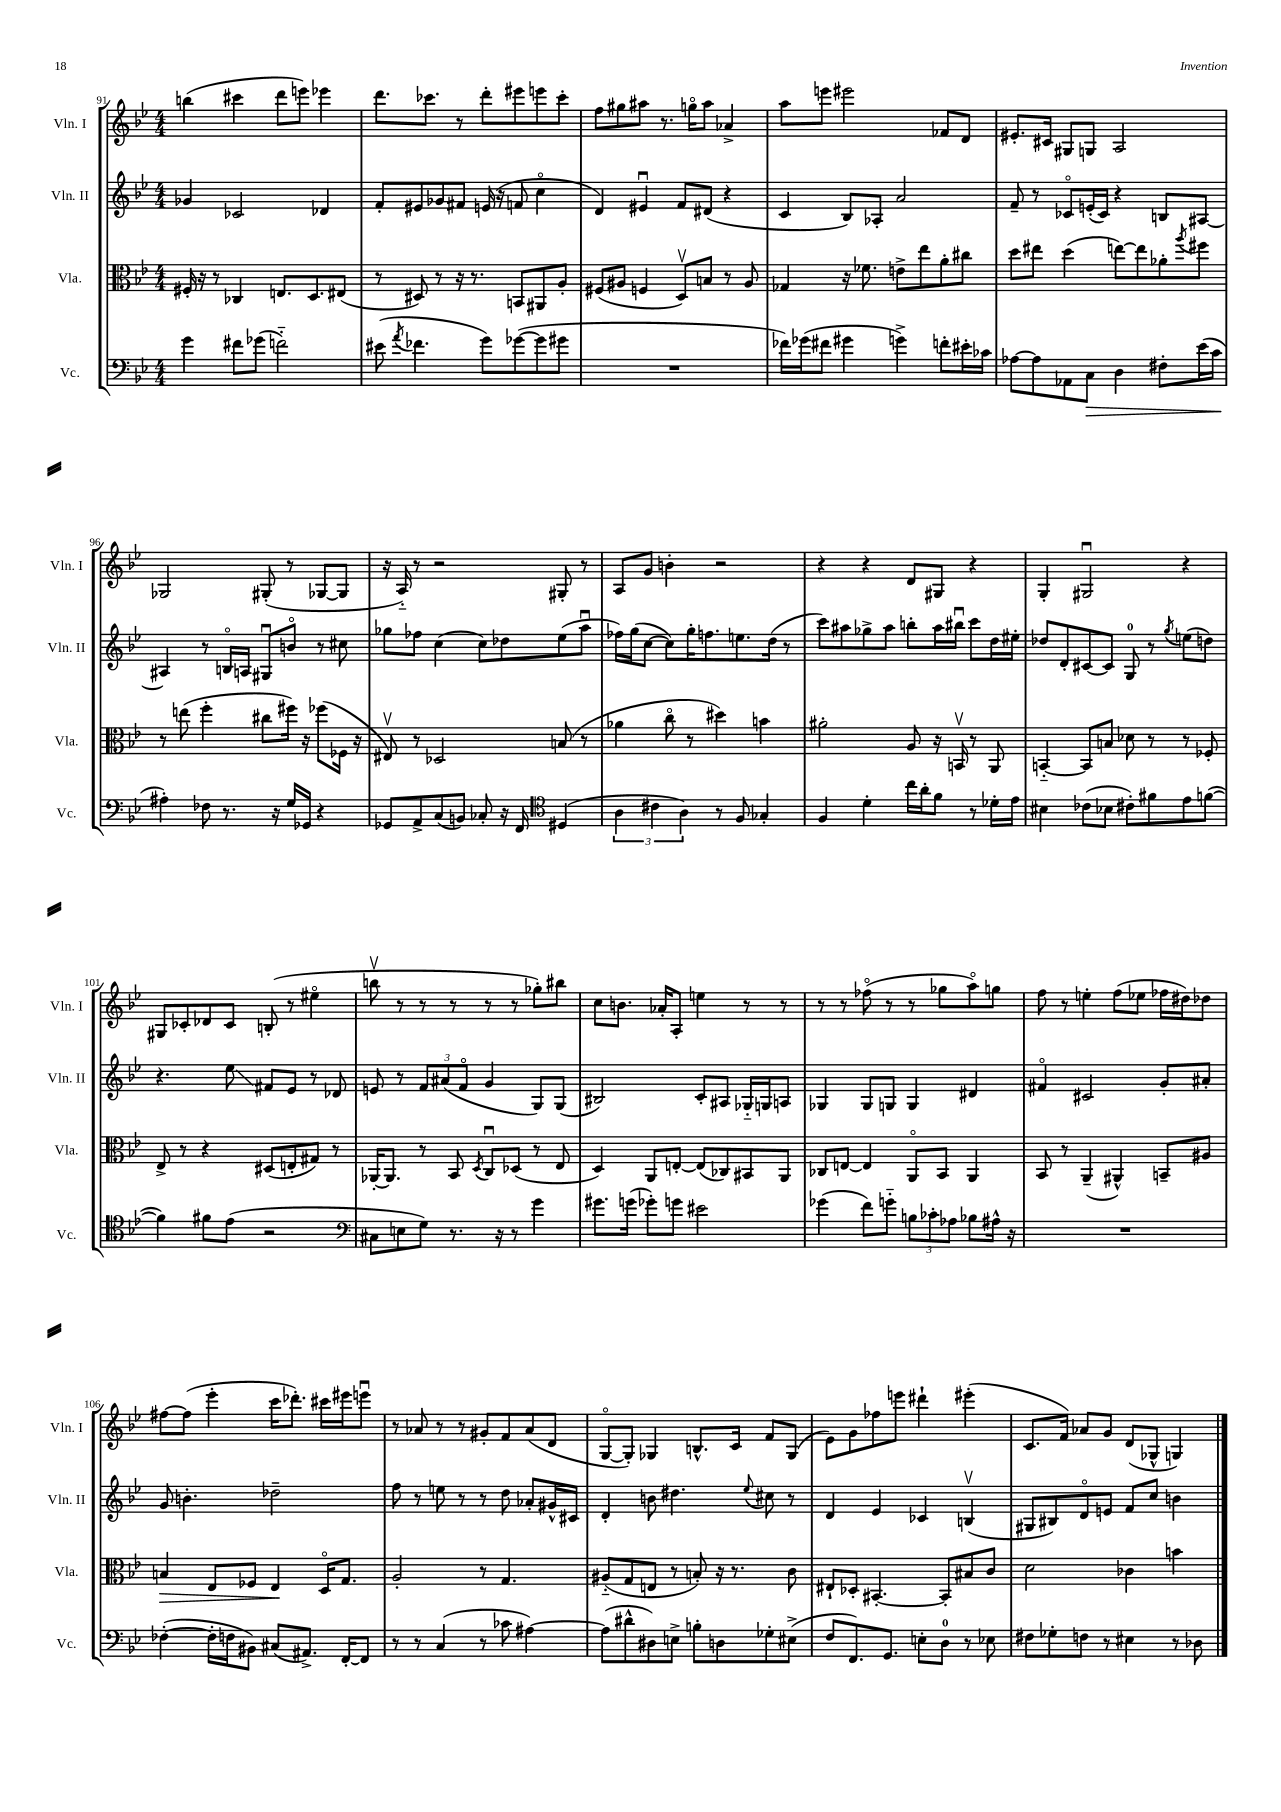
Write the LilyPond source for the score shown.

<<
\new StaffGroup <<
\new Staff = "s0" \with { instrumentName = "Vln. I" shortInstrumentName = "Vln. I" } {
    \clef treble \key bes \major \numericTimeSignature \time 4/4
    b''4( cis'''4 d'''8 e'''8) ees'''4 |
    d'''8. ces'''8. r8 d'''8-. eis'''8 e'''8 ces'''8-. |
    f''8 gis''8 ais''8 r8. g''16\flageolet ais''8 aes'4-> |
    a''8 e'''8 eis'''2 fes'8 d'8 |
    eis'8.-. cis'16 gis8 g8 a2 |
    ges2 gis8-.( r8 ges8~ ges8 |
    r16 a16-_) r8 r2 gis8-. r8 |
    a8 g'8 b'4-. r2 |
    r4 r4 d'8 gis8 r4 |
    g4-. gis2\downbow r4 |
    gis8 ces'8-. des'8 ces'8 b8-.( r8 eis''4\flageolet |
    b''8\upbow r8 r8 r8 r8 r8 ges''8-.) bis''8 |
    c''8 b'8. aes'16-. a8-. e''4 r8 r8 |
    r8 r8 fes''8\flageolet( r8 r8 ges''8 a''8\flageolet) g''8 |
    f''8 r8 e''4-. f''8( ees''8 fes''16 dis''16) des''8 |
    fis''8~ fis''8( ees'''4-. c'''16 des'''8.-.) cis'''16 eis'''16 e'''8\downbow |
    r8 aes'8 r8 r8 gis'8-. f'8 aes'8( d'8 |
    g8~\flageolet g8-.) ges4 b8.-^ c'16 f'8 ges8( |
    ees'8) g'8 fes''8 e'''8 dis'''4-! eis'''4-.( |
    c'8. f'16) aes'8 g'8 d'8( ges8-^ g4) \bar "|." |
}
\new Staff = "s1" \with { instrumentName = "Vln. II" shortInstrumentName = "Vln. II" } {
    \clef treble \key bes \major \numericTimeSignature \time 4/4
    ges'4 ces'2 des'4 |
    f'8-. eis'8 ges'8 fis'8 e'16( r16 f'8 c''4\flageolet |
    d'4) eis'4\downbow f'8 dis'8( r4 |
    c'4 bes8) aes8-. a'2 |
    f'8-- r8 ces'8\flageolet e'16-.( ces'16) r4 b8 ais8~ |
    ais4 r8 b16\flageolet a16 gis8\downbow b'8\flageolet r8 cis''8 |
    ges''8 fes''8 c''4( c''8) des''8 ees''8( a''8\downbow |
    fes''16) g''16( c''8~ c''8) g''16-. f''8. e''8. d''16( r8 |
    c'''8) ais''8 ges''8-> ais''8 b''8-. ais''16 bis''16\downbow c'''8 d''16 eis''16-. |
    des''8 d'8-. cis'8~ cis'8 g8-0 r8 \acciaccatura { g''8 } e''8( d''8) |
    r4. ees''8\glissando fis'8 ees'8 r8 des'8 |
    e'8 r8 \tuplet 3/2 { f'8 ais'8( f'8\flageolet } g'4 g8) g8( |
    bis2) c'8-. ais8 ges16-_ g16 a8 |
    ges4 ges8 g8 g4 dis'4 |
    fis'4\flageolet cis'2 g'8-. ais'8-. |
    g'8 b'4.-. des''2-- |
    f''8 r8 e''8 r8 r8 d''8 aes'8-. gis'16-^ cis'16 |
    d'4-. b'8 dis''4. \appoggiatura { ees''8 } cis''8 r8 |
    d'4 ees'4 ces'4 b4\upbow( |
    gis8 bis8) d'8\flageolet e'8 f'8 c''8 b'4 \bar "|." |
}
\new Staff = "s2" \with { instrumentName = "Vla." shortInstrumentName = "Vla." } {
    \clef alto \key bes \major \numericTimeSignature \time 4/4
    fis16-. r16 r8 ces4 e8. d8. eis8( |
    r8 dis8) r8 r16 r8. b,8 ais,8 a8-. |
    fis8( ais8 f4 d8\upbow) b8 r8 ais8 |
    ges4 r16 fes'8. e'8-> ees''8 a'8-. cis''8 |
    d''8 eis''8 d''4( e''8~) e''8 aes'8-. \acciaccatura { a''8 } fis''8 |
    r8 e''8( f''4-. cis''8 fis''16) r16 fes''8( fes16 r16 |
    eis8\upbow) r8 des2 b8( r8 |
    aes'4 c''8\flageolet r8 dis''4) b'4 |
    ais'2-. a8 r16 b,16\upbow r8 a,8 |
    b,4~-_ b,8 b8 des'8 r8 r8 fes8-. |
    ees8-> r8 r4 dis8( e8-. gis8) r8 |
    aes,16~-. aes,8. r8 bes,8 \acciaccatura { d8 } c8\downbow des8( r8 ees8 |
    d4) a,8 e8~-. e8( ces8) bis,8 a,8 |
    ces8 e8~ e4 a,8\flageolet bes,8 a,4 |
    bes,8 r8 a,4--( ais,4-^) b,8-- ais8 |
    b4\> ees8 fes8 ees4\! d16\flageolet g8. |
    a2-. r8 g4. |
    ais8-_( g8 e8 r8 b8-.) r16 r8. c'8 |
    eis8-! des8-. bis,4.~-. bis,8-. bis8 c'8 |
    d'2 ces'4 b'4 \bar "|." |
}
\new Staff = "s3" \with { instrumentName = "Vc." shortInstrumentName = "Vc." } {
    \clef bass \key bes \major \numericTimeSignature \time 4/4
    g'4 fis'8 ges'8( f'2-_) |
    eis'8( \acciaccatura { a'8 } fes'4. g'8) ges'8~( ges'8 gis'8 |
    R1 |
    fes'16) ges'16( fis'8 gis'4 g'4->) f'8-. eis'16-. ces'16 |
    aes8~ aes8 aes,8 c8\> d4 fis8-. ees'16( c'16 |
    ais4-.\!) fes8 r8. r16 g16 ges,16 r4 |
    ges,8 a,8-> c8( b,8) ces8-. r16 f,16 \clef tenor dis4( |
    \tuplet 3/2 { a4 cis'4 a4) } r8 f8 ges4-. |
    f4 d'4-. c''16 a'16-. f'8 r8 des'16-. ees'16 |
    bis4 ces'8( bes8 cis'8-.) fis'8 ees'8 f'8~( |
    f'4) fis'8 ees'8( r2 |
    \clef bass cis8 e8 g8) r8. r16 r8 g'4 |
    gis'8. g'16( ges'8-.) g'8 eis'2 |
    ges'4( f'8) g'8-_ \tuplet 3/2 { b8 ces'8-. aes8 } bes8 ais16-^ r16 |
    R1 |
    fes4~-.( fes16-. f16 bis,8) cis8( ais,8.->) f,16~-. f,8 |
    r8 r8 c4( r8 ces'8 ais4~) |
    ais8( dis'8-^ dis8) e8-> b8-. d8 ges8-. eis8->( |
    f8 f,8.) g,8. e8-. d8-0 r8 ees8 |
    fis8 ges8-. f8 r8 eis4 r8 des8 \bar "|." |
}
>>
>>
\layout { \context { \Score currentBarNumber = #91 } }
